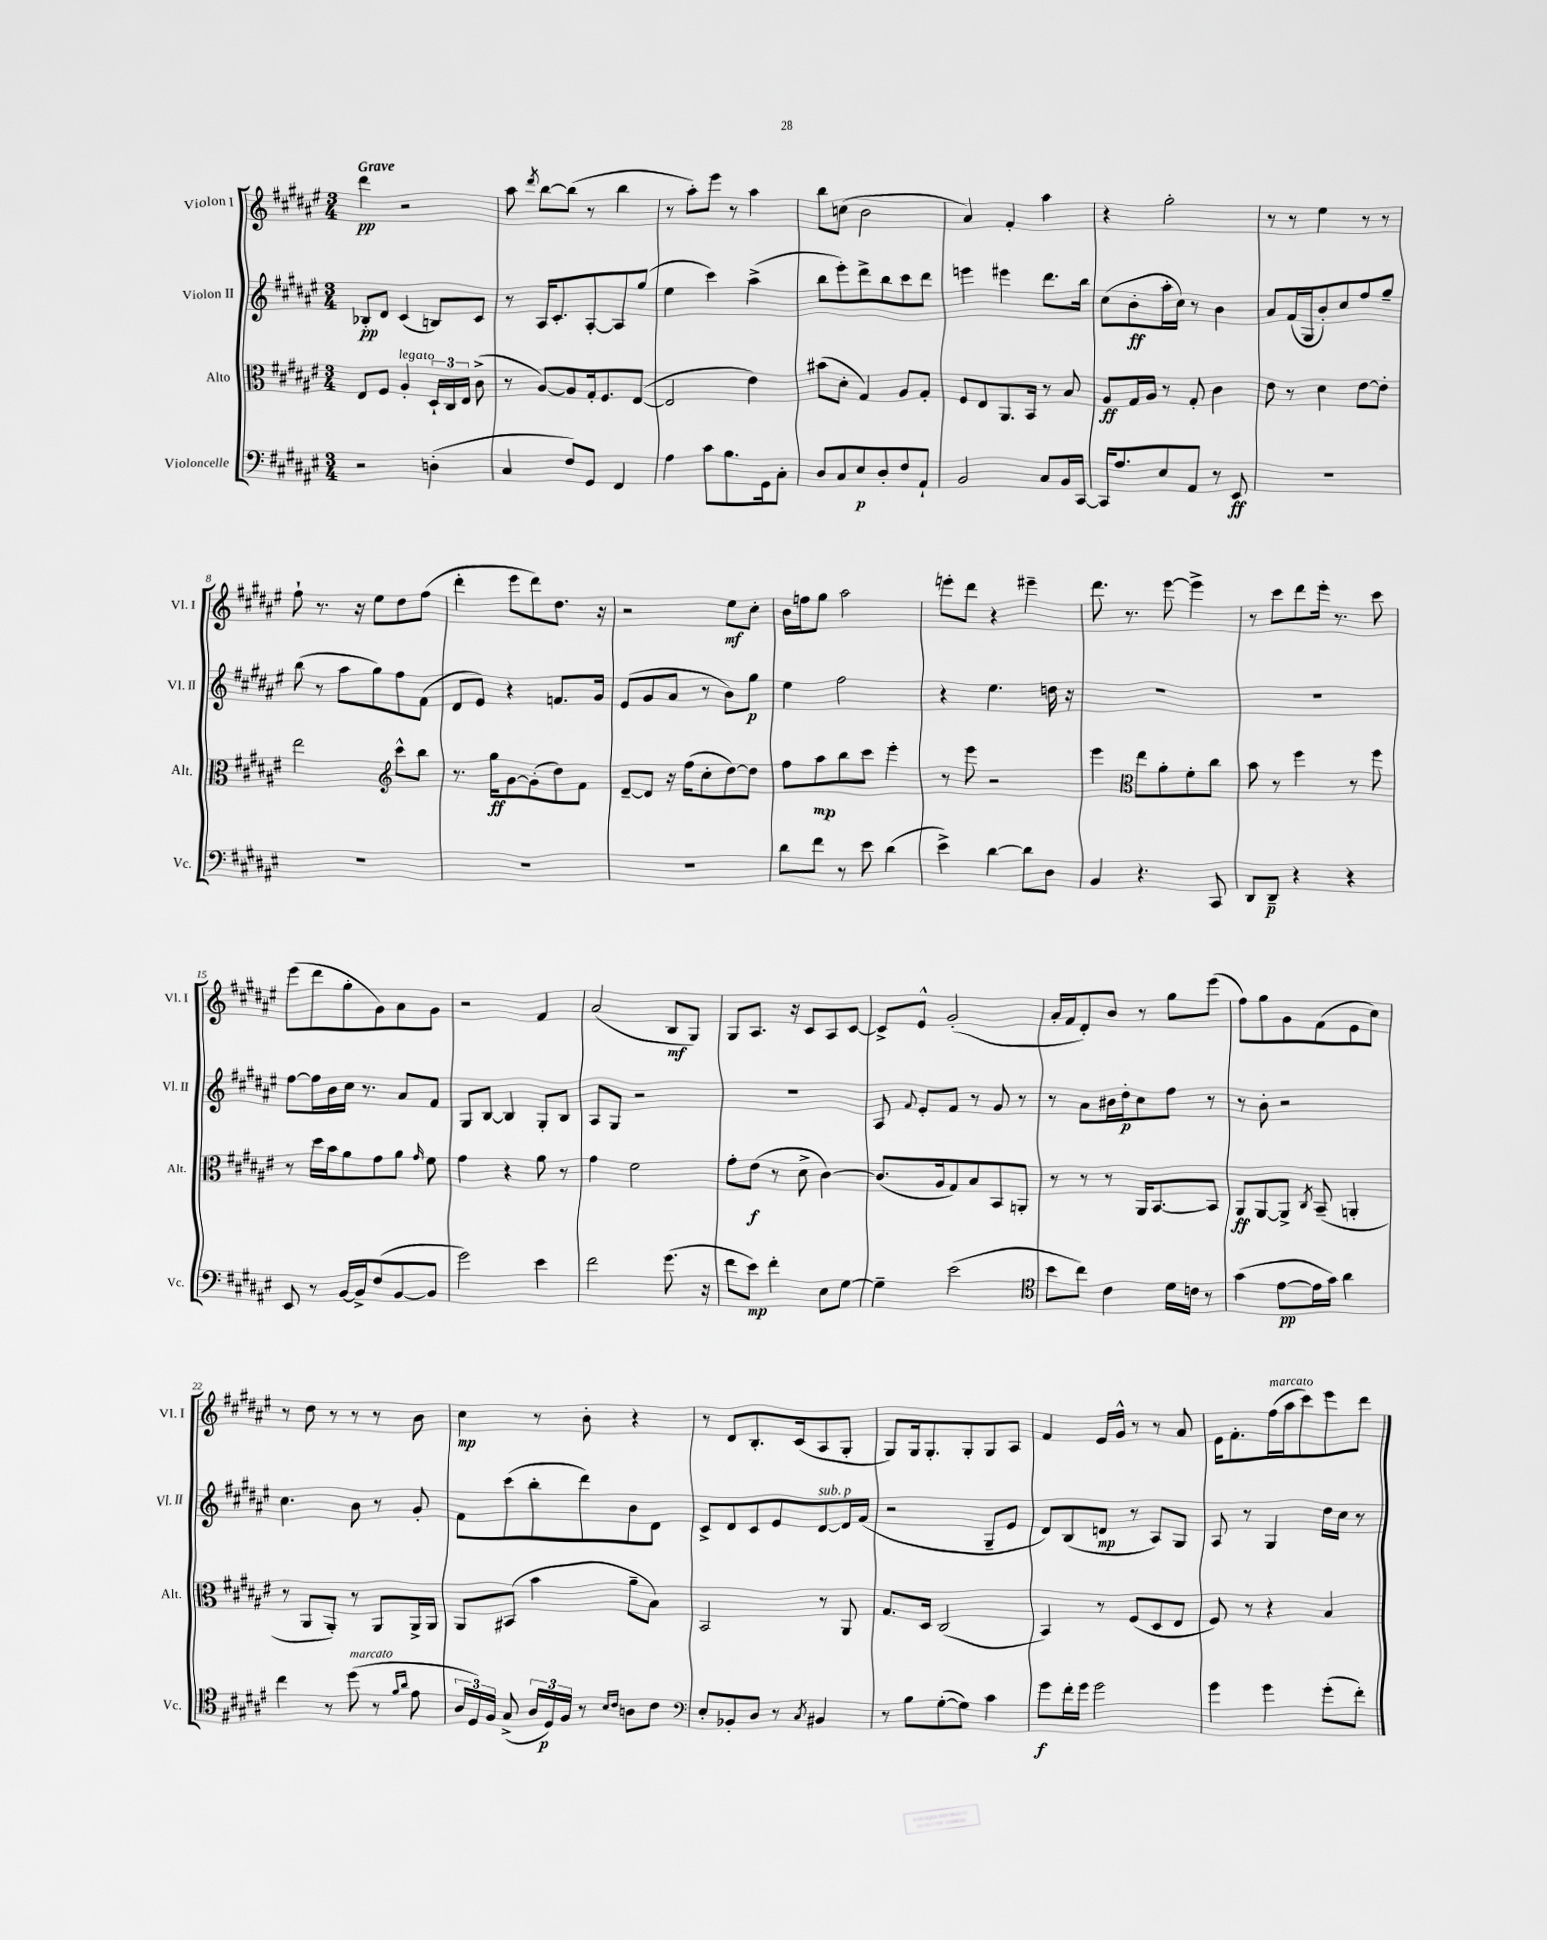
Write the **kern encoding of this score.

**kern	**dynam	**kern	**dynam	**kern	**dynam	**kern	**dynam
*part4	*part4	*part3	*part3	*part2	*part2	*part1	*part1
*staff4	*staff4	*staff3	*staff3	*staff2	*staff2	*staff1	*staff1
*I"Violoncelle	*	*I"Alto	*	*I"Violon II	*	*I"Violon I	*
*I'Vc.	*	*I'Alt.	*	*I'Vl. II	*	*I'Vl. I	*
*clefF4	*	*clefC3	*	*clefG2	*	*clefG2	*
*k[f#c#g#d#a#e#]	*	*k[f#c#g#d#a#e#]	*	*k[f#c#g#d#a#e#]	*	*k[f#c#g#d#a#e#]	*
*M3/4	*	*M3/4	*	*M3/4	*	*M3/4	*
=1	=1	=1	=1	=1	=1	=1	=1
!	!	!	!	!	!	!LO:TX:a:B:t=Grave	!
2r	.	8E#/L	.	8B-X'/L	pp	4ddd#\	pp
.	.	8F#/J	.	8d#/J	.	.	.
!	!	!LO:TX:a:i:t=legato	!	!	!	!	!
.	.	4A#'/	.	(4c#/	.	2r	.
(4Dn'\	.	24D#`/LL	.	8Bn/L)	.	.	.
.	.	24C#/	.	.	.	.	.
.	.	24E#/JJ	.	.	.	.	.
.	.	(8c#^\	.	8c#/J	.	.	.
=2	=2	=2	=2	=2	=2	=2	=2
4C#/	.	8r	.	8r	.	8aa#\	.
.	.	.	.	.	.	8qddd#/	.
.	.	[8A#/L)	.	16A#/KL	.	[8bb\L	.
.	.	.	.	8.c#'/	.	.	.
8F#/L)	.	8A#/]	.	.	.	(8bb\J]	.
8GG#/J	.	16G#'/k	.	[8A#'/	.	8r	.
.	.	8.F#/	.	.	.	.	.
4FF#/	.	.	.	8A#/]	.	4bb\	.
.	.	([8E#/J	.	(8gg#/J	.	.	.
=3	=3	=3	=3	=3	=3	=3	=3
4A#\	.	2E#/]	.	4ee#\	.	8r	.
.	.	.	.	.	.	8aa#'\L)	.
8c#\L	.	.	.	4ccc#\)	.	8eee#\J	.
8.B\	.	.	.	.	.	8r	.
.	.	4e#\)	.	(4aa#^\	.	4aa#\	.
16GG#\k	.	.	.	.	.	.	.
8C#'\J	.	.	.	.	.	.	.
=4	=4	=4	=4	=4	=4	=4	=4
8D#/L	.	(8b#X\L	.	8bb\L	.	8bb\L	.
8C#/	.	8d#'\J	.	8eee#'\)	.	(8ccn\J	.
8E#/	p	4G#/)	.	8ddd#^\	.	2b\	.
8D#'/	.	.	.	8bb\	.	.	.
8F#/	.	8A#/L	.	8ccc#\	.	.	.
8AA#`/J	.	8G#'/J	.	8ddd#\J	.	.	.
=5	=5	=5	=5	=5	=5	=5	=5
2BB/	.	8F#/L	.	4eeen\	.	4a#/)	.
.	.	8E#/	.	.	.	.	.
.	.	8.AA#/	.	4eee#X\	.	4f#'/	.
.	.	16BB/Jk	.	.	.	.	.
8C#/L	.	8r	.	8.ddd#\L	.	4aa#\	.
16BB/L	.	8B/	.	.	.	.	.
[16CC#/JJ	.	.	.	16bb\Jk	.	.	.
=6	=6	=6	=6	=6	=6	=6	=6
16CC#/KL]	.	8A#/L	ff	(8cc#\L	.	4r	.
8.A#/	.	.	.	.	.	.	.
.	.	16G#/L	.	8b'\	ff	.	.
.	.	16A#/JJ	.	.	.	.	.
8E#/	.	8r	.	16aa#'\L	.	2gg#'\	.
.	.	.	.	16cc#\JJ)	.	.	.
8AA#/J	.	8G#'/	.	8r	.	.	.
8r	.	4c#\	.	4b\	.	.	.
8EE#/	ff	.	.	.	.	.	.
=7	=7	=7	=7	=7	=7	=7	=7
2.r	.	8e#\	.	8a#/L	.	8r	.
.	.	8r	.	(16f#/L	.	8r	.
.	.	.	.	16G#/J	.	.	.
.	.	4d#\	.	8b'/)	.	4ee#\	.
.	.	.	.	8cc#/	.	.	.
.	.	[8e#\L	.	8ff#/	.	8r	.
.	.	8e#'\J]	.	8gg#~/J	.	8r	.
!!LO:LB:g=z
=8	=8	=8	=8	=8	=8	=8	=8
2.r	.	2ee#\	.	(8bb\	.	8ff#`\	.
.	.	.	.	8r	.	8.r	.
.	.	.	.	8aa#\L	.	.	.
.	.	.	.	.	.	16r	.
.	.	.	.	8gg#\)	.	8ee#\L	.
*	*	*clefG2	*	*	*	*	*
.	.	8ccc#^^\L	.	8ff#\	.	8dd#\	.
.	.	8bb\J	.	(8f#\J	.	(8ff#\J	.
=9	=9	=9	=9	=9	=9	=9	=9
2.r	.	8.r	.	8d#/L	.	4ddd#'\	.
.	.	.	.	8e#/J)	.	.	.
.	.	16gg#\KL	ff	.	.	.	.
.	.	[8g#\	.	4r	.	8eee#\L	.
.	.	(8g#'\]	.	.	.	8ddd#\)	.
.	.	8dd#\)	.	8.fn/L	.	8.dd#\J	.
.	.	8f#\J	.	.	.	.	.
.	.	.	.	16g#/Jk	.	16r	.
=10	=10	=10	=10	=10	=10	=10	=10
2.r	.	[8d#~/L	.	(8e#/L	.	2r	.
.	.	8d#/J]	.	8g#/	.	.	.
.	.	16r	.	8a#/J	.	.	.
.	.	(16ff#\KL	.	.	.	.	.
.	.	8cc#'\	.	8r	.	.	.
.	.	[8dd#\)	.	8b\L)	.	8ee#\L	mf
.	.	8dd#\J]	.	8gg#\J	p	8cc#'\J	.
=11	=11	=11	=11	=11	=11	=11	=11
8d#\L	.	8ff#\L	.	4ee#\	.	16b\LL	.
.	.	.	.	.	.	16ffn\J	.
8f#\J	.	8aa#\	mp	.	.	8gg#\J	.
8r	.	8bb\	.	2ff#\	.	2aa#\	.
8e#\	.	8ccc#\J	.	.	.	.	.
(4d#\	.	4eee#'\	.	.	.	.	.
=12	=12	=12	=12	=12	=12	=12	=12
4e#^\)	.	8r	.	4r	.	8eeen'\L	.
.	.	8eee#\	.	.	.	8ddd#\J	.
[4d#\	.	2r	.	4.ee#\	.	4r	.
8d#\L]	.	.	.	.	.	4eee#X~\	.
8D#\J	.	.	.	16ddn\	.	.	.
.	.	.	.	16r	.	.	.
=13	=13	=13	=13	=13	=13	=13	=13
4BB/	.	4eee#\	.	2.r	.	8.ddd#\	.
.	.	.	.	.	.	8.r	.
*	*	*clefC3	*	*	*	*	*
4.r	.	8ee#\L	.	.	.	.	.
.	.	8a#'\	.	.	.	[8eee#\	.
.	.	8f#'\	.	.	.	4eee#^\]	.
8CC#/	.	8cc#\J	.	.	.	.	.
=14	=14	=14	=14	=14	=14	=14	=14
8DD#/L	.	8b\	.	2.r	.	8r	.
8DD#~/J	p	8r	.	.	.	8ccc#\L	.
4r	.	4ff#\	.	.	.	8ddd#\	.
.	.	.	.	.	.	16eee#'\Jk	.
.	.	.	.	.	.	8.r	.
4r	.	8r	.	.	.	.	.
.	.	8ff#\	.	.	.	8ccc#\	.
!!LO:LB:g=z
=15	=15	=15	=15	=15	=15	=15	=15
8EE#/	.	8r	.	[8ff#\L	.	(8eee#\L	.
8r	.	16dd#\LL	.	16ff#\L]	.	8ddd#\	.
.	.	16b\J	.	16b\	.	.	.
[16BB/LL	.	8a#\	.	16cc#\JJ	.	8gg#'\	.
16BB^/J]	.	.	.	8.r	.	.	.
(8F#/	.	8g#\	.	.	.	8g#\)	.
[8BB/	.	8a#\J	.	8a#/L	.	8a#\	.
.	.	16qqg#/	.	.	.	.	.
8BB/J]	.	8f#\	.	8f#/J	.	8g#\J	.
=16	=16	=16	=16	=16	=16	=16	=16
2g#\)	.	4g#\	.	8G#/L	.	2r	.
.	.	.	.	[8B/J	.	.	.
.	.	4r	.	4B/]	.	.	.
4e#\	.	8a#\	.	8G#'/L	.	4f#/	.
.	.	8r	.	8B/J	.	.	.
=17	=17	=17	=17	=17	=17	=17	=17
2f#\	.	4g#\	.	8A#/L	.	(2a#/	.
.	.	.	.	8G#/J	.	.	.
.	.	2f#\	.	2r	.	.	.
(8.g#\	.	.	.	.	.	8B/L	mf
.	.	.	.	.	.	8G#/J)	.
16r	.	.	.	.	.	.	.
=18	=18	=18	=18	=18	=18	=18	=18
8f#\L	.	8g#'\L	.	2.r	.	8G#/L	.
8e#\J)	mp	(8e#\J	f	.	.	8.A#/J	.
4f#'\	.	8r	.	.	.	.	.
.	.	.	.	.	.	16r	.
.	.	8d#^\	.	.	.	8c#/L	.
8E#\L	.	[4c#\)	.	.	.	8A#/	.
[8G#\J	.	.	.	.	.	[8c#/J	.
=19	=19	=19	=19	=19	=19	=19	=19
4G#~\]	.	(8.c#/L]	.	8A#/	.	8c#^/L]	.
.	.	.	.	8qqf#/	.	.	.
.	.	.	.	8e#'/L	.	8e#^^/J	.
.	.	16A#/k	.	.	.	.	.
(2e#\	.	8G#/)	.	8f#/J	.	(2g#'/	.
.	.	8B/	.	8r	.	.	.
.	.	8BB/	.	8g#/	.	.	.
.	.	8AAn'/J	.	8r	.	.	.
=20	=20	=20	=20	=20	=20	=20	=20
*clefC4	*	*	*	*	*	*	*
8b\L	.	8r	.	8r	.	16a#'/LL	.
.	.	.	.	.	.	16f#/J	.
8cc#\J)	.	8r	.	8a#\L	.	8d#'/)	.
4c#\	.	8r	.	16b#X\L	.	8b/J	.
.	.	.	.	16dd#'\J	p	.	.
.	.	16AA#/KL	.	8cc#\	.	8r	.
.	.	[8.BB/	.	.	.	.	.
16d#\LL	.	.	.	8ff#\J	.	8gg#\L	.
16cn\JJ	.	.	.	.	.	.	.
8r	.	8BB/J]	.	8r	.	(8eee#\J	.
=21	=21	=21	=21	=21	=21	=21	=21
(4g#\	.	8AA#/L	ff	8r	.	8ff#\L)	.
.	.	[8AA#/	.	8b'\	.	8gg#\	.
[8e#\L	pp	8AA#^/J]	.	2r	.	8g#\	.
.	.	8qC#/	.	.	.	.	.
16e#\L]	.	(8BB~/	.	.	.	(8f#\	.
16g#\JJ)	.	.	.	.	.	.	.
4a#\	.	4AAn'/	.	.	.	8e#\	.
.	.	.	.	.	.	8cc#\J)	.
!!LO:LB:g=z
=22	=22	=22	=22	=22	=22	=22	=22
4cc#\	.	8r	.	4.cc#\	.	8r	.
.	.	8AA#/L	.	.	.	8dd#\	.
8r	.	8AA#'/J)	.	.	.	8r	.
!LO:TX:a:i:t=marcato	!	!	!	!	!	!	!
(8dd#\	.	8r	.	8b\	.	8r	.
8r	.	8AA#/L	.	8r	.	8r	.
16qqf#/LL	.	.	.	.	.	.	.
16qqa#/JJ	.	.	.	.	.	.	.
8e#\	.	16AA#^/L	.	8g#'/	.	8b\	.
.	.	16AA#/JJ	.	.	.	.	.
=23	=23	=23	=23	=23	=23	=23	=23
24A#/LL	.	8AA#/L	.	8f#\L	.	4cc#\	mp
24D#/)	.	.	.	.	.	.	.
24F#/JJ	.	.	.	.	.	.	.
(8G#^/	.	(8BB#X/J	.	(8ccc#\	.	.	.
24A#/LL	.	4b\	.	8bb'\	.	8r	.
24D#/)	p	.	.	.	.	.	.
24F#/JJ	.	.	.	.	.	.	.
8r	.	.	.	8ddd#\)	.	8b'\	.
16qqB/LL	.	.	.	.	.	.	.
16qqc#/JJ	.	.	.	.	.	.	.
8An\L	.	8a#~\L	.	8b\	.	4r	.
8c#\J	.	8B\J)	.	8d#\J	.	.	.
=24	=24	=24	=24	=24	=24	=24	=24
*clefF4	*	*	*	*	*	*	*
8E#'/L	.	2BB/	.	8c#^/L	.	8r	.
8BB-X'/	.	.	.	8d#/	.	8d#/L	.
8D#/J	.	.	.	8c#/	.	8.B'/	.
8r	.	.	.	8e#/	.	.	.
.	.	.	.	.	.	(16c#/k	.
8qC#/	.	.	.	.	.	.	.
!	!	!	!	!LO:TX:a:i:t=sub. p	!	!	!
4BB#X/	.	8r	.	[8d#/	.	8A#/	.
.	.	8AA#/	.	16d#/L]	.	8G#'/J	.
.	.	.	.	(16f#/JJ	.	.	.
=25	=25	=25	=25	=25	=25	=25	=25
8r	.	8.G#/L	.	2r	.	8G#/L)	.
8B\L	.	.	.	.	.	16G#/k	.
.	.	16D#/Jk	.	.	.	8.G#'/	.
([8G#'\	.	(2C#/	.	.	.	.	.
8G#\J])	.	.	.	.	.	8G#'/	.
4c#\	.	.	.	8G#~/L	.	8G#/	.
.	.	.	.	8e#/J	.	8A#/J	.
=26	=26	=26	=26	=26	=26	=26	=26
8g#\L	f	4BB/)	.	8d#/L)	.	4f#/	.
16f#'\L	.	.	.	(8B/	.	.	.
16g#\JJ	.	.	.	.	.	.	.
2g#\	.	8r	.	8dn/J	mp	16e#/LL	.
.	.	.	.	.	.	16g#^^/JJ	.
.	.	(8F#/L	.	8r	.	8r	.
.	.	8D#/	.	8A#/L)	.	8r	.
.	.	8E#/J	.	8G#/J	.	8a#/	.
=27	=27	=27	=27	=27	=27	=27	=27
4g#\	.	8F#/)	.	8A#/	.	16e#\KL	.
.	.	.	.	.	.	8.f#'\	.
.	.	8r	.	8r	.	.	.
!	!	!	!	!	!	!LO:TX:a:i:t=marcato	!
4g#\	.	4r	.	4G#/	.	(16ff#\L	.
.	.	.	.	.	.	16aa#\J	.
.	.	.	.	.	.	8ccc#\)	.
(8g#'\L	.	4B/	.	16dd#\LL	.	8eee#\	.
.	.	.	.	16cc#\JJ	.	.	.
8f#'\J)	.	.	.	8r	.	8ddd#\J	.
==	==	==	==	==	==	==	==
*-	*-	*-	*-	*-	*-	*-	*-
